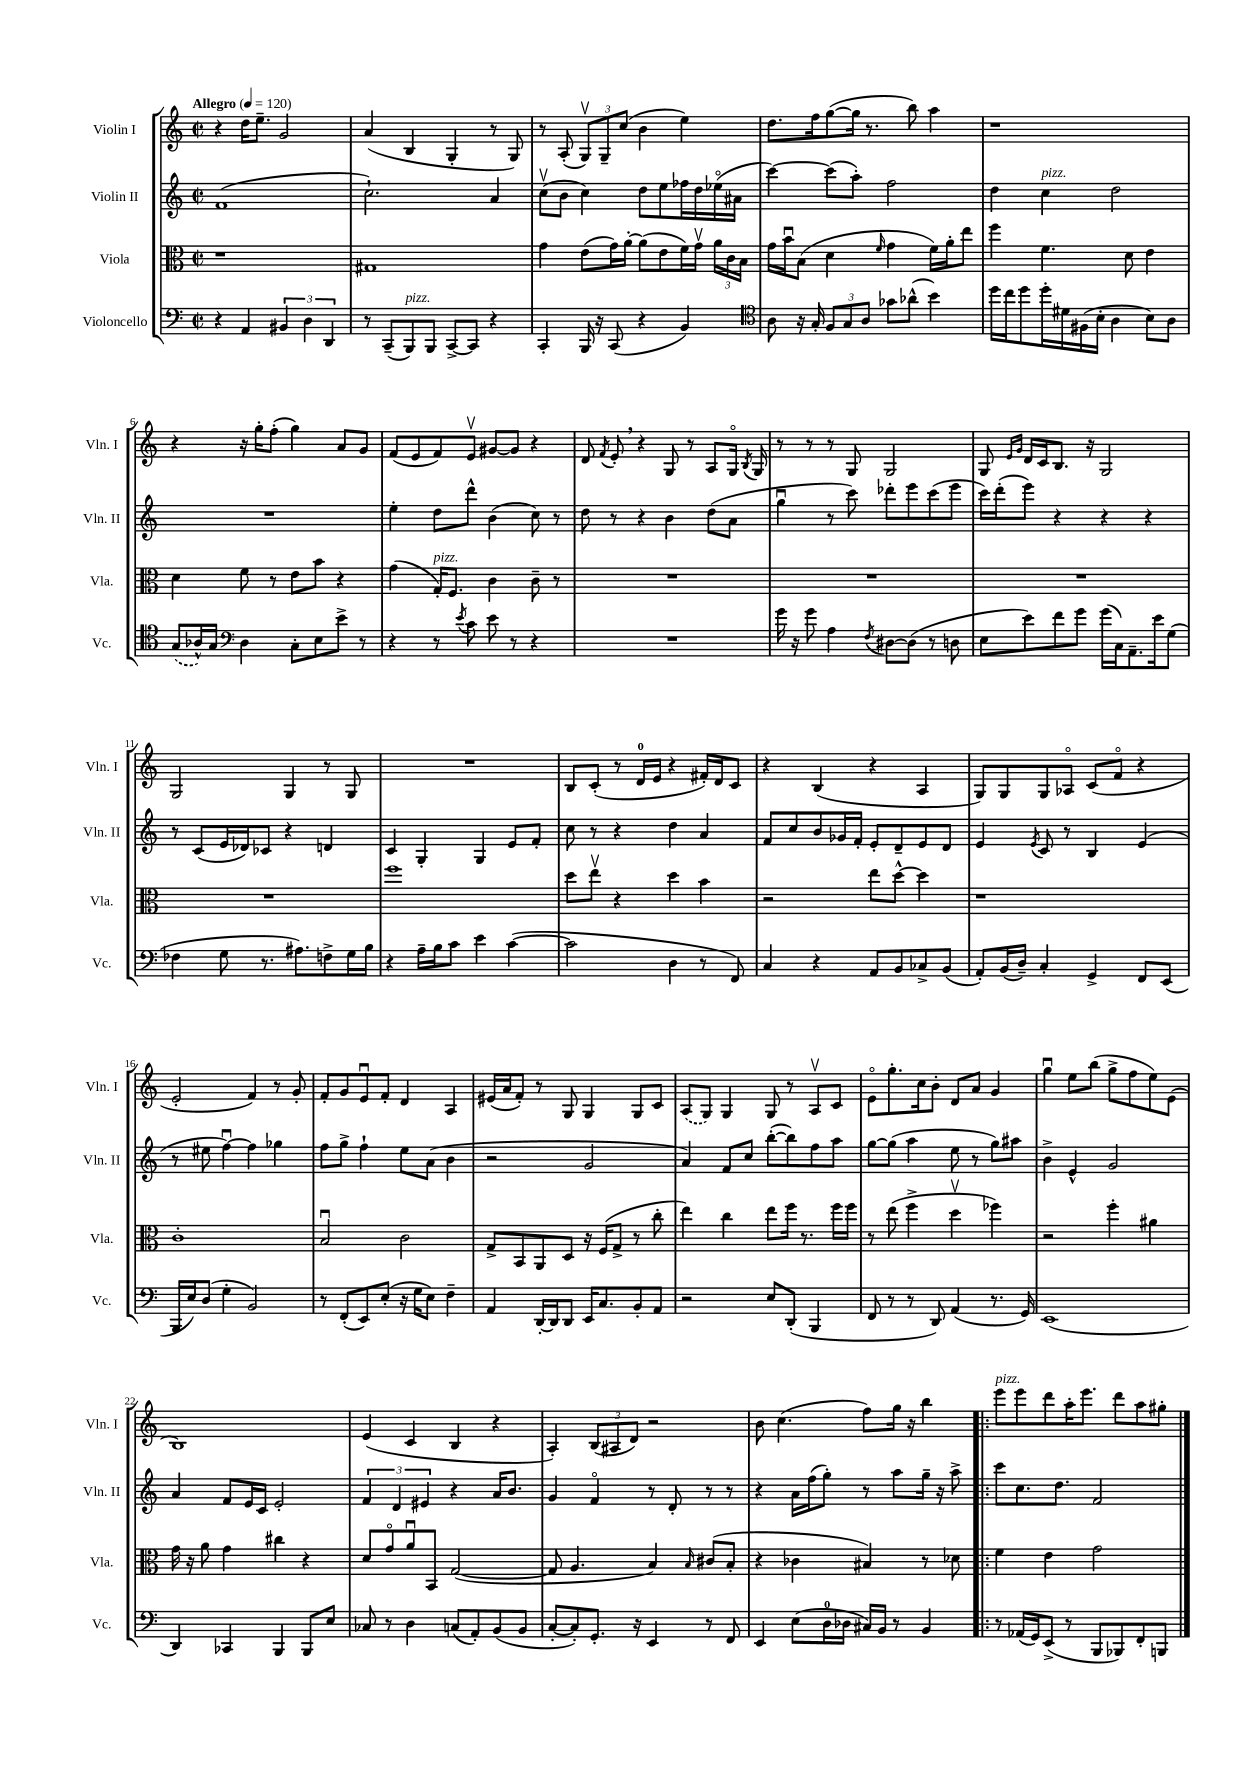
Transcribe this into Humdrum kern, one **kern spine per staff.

**kern	**kern	**kern	**kern
*part4	*part3	*part2	*part1
*staff4	*staff3	*staff2	*staff1
*I"Violoncello	*I"Viola	*I"Violin II	*I"Violin I
*I'Vc.	*I'Vla.	*I'Vln. II	*I'Vln. I
*clefF4	*clefC3	*clefG2	*clefG2
*k[]	*k[]	*k[]	*k[]
*M2/2	*M2/2	*M2/2	*M2/2
*met(c|)	*met(c|)	*met(c|)	*met(c|)
*MM120	*MM120	*MM120	*MM120
=1	=1	=1	=1
!	!	!	!LO:TX:a:B:t=Allegro
4r	1r	(1f	4r
4AA/	.	.	16dd\KL
.	.	.	8.ee~\J
6BB#X/	.	.	2g/
6D\	.	.	.
6DD/	.	.	.
=2	=2	=2	=2
8r	1G#X	2.cc`\)	(4a/
(8CC~/L	.	.	.
!LO:TX:a:i:t=pizz.	!	!	!
8BBB/)	.	.	4B/
8BBB/J	.	.	.
[8CC^/L	.	.	4G'/
8CC/J]	.	.	.
4r	.	4a/	8r
.	.	.	8G/)
=3	=3	=3	=3
4CC'/	4g\	(8ccv\L	8r
.	.	8b\J	(8A'/
16BBB/	(8e\L	4cc\)	12Gv/L)
16r	.	.	.
.	.	.	12G~/
(8CC/	16g\L)	.	.
.	.	.	(12cc/J
.	[16a'\JJ	.	.
4r	(8a\L]	8dd\L	4b\
.	8e\	8ee\	.
4BB/)	16f\L)	16ff-X\L	4ee\)
.	16gv\JJ	16dd\	.
.	24a\LL	(16ee-X\	.
.	24c\	.	.
.	.	16a#X\JJ	.
.	24B\JJ	.	.
=4	=4	=4	=4
*clefC4	*	*	*
8A\	16g\LL	[4ccc\)	8.dd\L
.	16bu\J	.	.
16r	(8B\J	.	.
16G'/	.	.	16ff\k
12F/L	4d\	(8ccc\L]	([8gg\
12G/	.	.	.
.	.	8aa'\J)	16gg\Jk]
12A/J	.	.	.
.	.	.	8.r
.	16qqf/	.	.
8g-X\L	4g\	2ff\	.
(8a-X^^\J	.	.	8bb\)
4b\)	16f\LL)	.	4aa\
.	16a'\J	.	.
.	8ee\J	.	.
=5	=5	=5	=5
16dd\LL	4ff\	4dd\	1r
16cc\J	.	.	.
8dd\	.	.	.
!	!	!LO:TX:a:i:t=pizz.	!
16dd'\L	4.f\	4cc\	.
16d#X\	.	.	.
(16F#X\	.	.	.
16B'\JJ	.	.	.
4A\	.	2dd\	.
.	8d\	.	.
8B\L)	4e\	.	.
8A\J	.	.	.
!!LO:LB:g=z
=6	=6	=6	=6
(8G/L	4d\	1r	4r
16A-X^^/L)	.	.	.
16G/JJ	.	.	.
*clefF4	*	*	*
4D\	8f\	.	16r
.	.	.	16gg'\KL
.	8r	.	(8ff'\J
8C'\L	8e\L	.	4gg\)
8E\	8b\J	.	.
8e^\J	4r	.	8a/L
8r	.	.	8g/J
=7	=7	=7	=7
4r	(4g\	4ee'\	(8f/L
.	.	.	8e/
!	!LO:TX:a:i:t=pizz.	!	!
8r	16G'/KL)	8dd\L	8f/)
.	8.F/J	.	.
8qe/	.	.	.
8c\	.	8ddd^^\J	8ev/J
8e\	4c\	(4b\	[8g#X/L
8r	.	.	8g#/J]
4r	8c~\	8cc\)	4r
.	8r	8r	.
=8	=8	=8	=8
1r	1r	8dd\	8d/
.	.	.	8qf/
.	.	8r	8e',/
.	.	4r	4r
.	.	4b\	8G/
.	.	.	8r
.	.	(8dd\L	8A/L
.	.	8a\J	16G/Jk
.	.	.	8qB/
.	.	.	16G/
=9	=9	=9	=9
16g\	1r	4ggu\	8r
16r	.	.	.
8g\	.	.	8r
4A\	.	8r	8r
.	.	8ccc\)	8G/
8qF/	.	.	.
[8D#X\L	.	8ddd-X'\L	2G/
(8D#\J]	.	8eee\	.
8r	.	(8ccc\	.
8Dn\	.	8eee\J	.
=10	=10	=10	=10
8E\L	1r	16ccc\LL)	8G/
.	.	(16ddd'\J	.
.	.	.	16qqe/LL
.	.	.	16qqg/JJ
8e\)	.	8eee\J)	16d/LL
.	.	.	16c/J
8f\	.	4r	8.B/J
8g\J	.	.	.
.	.	.	16r
(16g\LL	.	4r	2G/
16C\J)	.	.	.
8.AA~\	.	.	.
.	.	4r	.
16e\k	.	.	.
(8G\J	.	.	.
!!LO:LB:g=z
=11	=11	=11	=11
4F-X\	1r	8r	2G/
.	.	(8c/L	.
8G\	.	16e/L	.
.	.	16d-X/J)	.
8.r	.	8c-X/J	.
.	.	4r	4G/
8.A#X\L)	.	.	.
8Fn^\	.	4dn/	8r
16G\L	.	.	8G/
16B\JJ	.	.	.
=12	=12	=12	=12
4r	1ff	4c/	1r
16A~\LL	.	4G'/	.
16B\J	.	.	.
8c\J	.	.	.
4e\	.	4G/	.
([4c\	.	8e/L	.
.	.	8f'/J	.
=13	=13	=13	=13
2c\]	8dd\L	8cc\	8B/L
.	8eev\J	8r	(8c'/J
.	4r	4r	8r
.	.	.	16d/LL
.	.	.	16e/JJ
4D\	4dd\	4dd\	4r
8r	4b\	4a/	16f#X'/LL)
.	.	.	16d/J
8FF/)	.	.	8c/J
=14	=14	=14	=14
4C/	2r	8f/L	4r
.	.	8cc/	.
4r	.	8b/	(4B/
.	.	16g-X/L	.
.	.	16f'/JJ	.
8AA/L	8ee\L	8e'/L	4r
8BB/	[8dd^^\J	8d~/	.
8C-X^/	4dd\]	8e/	4A/
(8BB/J	.	8d/J	.
=15	=15	=15	=15
8AA'/L)	1r	4e/	8G/L)
(16BB/L	.	.	8G/
16D~/JJ)	.	.	.
.	.	8qe/	.
4C'/	.	8c/	8G/
.	.	8r	8A-X/J
4GG^/	.	4B/	(8c/L
.	.	.	8f/J
8FF/L	.	(4e/	4r
(8EE/J	.	.	.
!!LO:LB:g=z
=16	=16	=16	=16
16BBB/LL	1c'	8r	2e'/
16E/J)	.	.	.
(8D/J	.	8ee#X\	.
4G'\	.	[4ffu\)	.
2BB/)	.	4ff\]	4f/)
.	.	4gg-X\	8r
.	.	.	8g'/
=17	=17	=17	=17
8r	2Bu/	8ff\L	8f'/L
(8FF'/L	.	8gg^\J	8g/
8EE/)	.	4ff`\	8eu/
(8E'/J	.	.	8f'/J
16r	2c\	8ee\L	4d/
16G\KL	.	.	.
8E\J)	.	(8a\J	.
4F~\	.	4b\	4A/
=18	=18	=18	=18
4AA/	8G^/L	2r	(16e#X/LL
.	.	.	16a/J
.	8BB/	.	8f'/J)
[16DD'/LL	8AA/	.	8r
16DD/J]	.	.	.
8DD/J	8D/J	.	8G/
16EE/KL	16r	2g/	4G/
8.C/	(16F/KL	.	.
.	8G^/J	.	.
8BB'/	8r	.	8G/L
8AA/J	8cc'\	.	8c/J
=19	=19	=19	=19
2r	4ee\)	4a/)	(8A/L
.	.	.	8G/J)
.	4cc\	8f/L	4G/
.	.	8cc/J	.
8E/L	8ee\L	([8bb'\L	8G/
(8DD'/J	16ff\Jk	8bb\])	8r
.	8.r	.	.
4BBB/	.	8ff\	8Av/L
.	16ff\LL	8aa\J	8c/J
.	16ff\JJ	.	.
=20	=20	=20	=20
8FF/	8r	[8gg\L	8e\L
8r	(8ee\	(8gg\J]	8.gg'\
8r	4ff^\	4aa\	.
.	.	.	16cc\k
8DD/)	.	.	8b'\J
(4AA/	4ddv\	8ee\	8d/L
.	.	8r	8a/J
8.r	4ff-X\)	8gg\L)	4g/
.	.	8aa#X\J	.
16GG/)	.	.	.
=21	=21	=21	=21
(1EE	2r	4b^\	4ggu\
.	.	4e^^/	8ee\L
.	.	.	(8bb\J
.	4ff'\	2g/	8gg^\L
.	.	.	8ff\
.	4a#X\	.	8ee\)
.	.	.	(8e\J
!!LO:LB:g=z
=22	=22	=22	=22
4DD/)	16g\	4a/	1B)
.	16r	.	.
.	8a\	.	.
4CC-X/	4g\	8f/L	.
.	.	16e/L	.
.	.	16c/JJ	.
4BBB/	4cc#X\	2e'/	.
8BBB/L	4r	.	.
8E/J	.	.	.
=23	=23	=23	=23
8C-X/	8d/L	6f/	(4e/
8r	8g/	.	.
.	.	6d/	.
4D\	8au/	.	4c/
.	.	6e#X/	.
.	8BB/J	.	.
(8Cn/L	([2G/	4r	4B/
8AA'/)	.	.	.
(8BB/	.	16a/KL	4r
.	.	8.b/J	.
8BB/J	.	.	.
=24	=24	=24	=24
[8C'/L	8G/]	4g/	4A'/)
8C'/])	4.A/	.	.
8.GG'/J	.	4f/	(12B/L
.	.	.	12A#X/
.	.	.	12d/J)
16r	.	.	.
4EE/	4B/)	8r	2r
.	.	8d'/	.
.	16qqB/	.	.
8r	(8c#X/L	8r	.
8FF/	8B'/J	8r	.
=25	=25	=25	=25
4EE/	4r	4r	8b\
.	.	.	(4.cc\
(8E\L	4c-X\	16a\LL	.
.	.	(16ff\J	.
16D\L	.	8gg'\J)	.
16D-X\JJ	.	.	.
16C#X/LL)	4B#X/)	8r	8ff\L)
16BB/JJ	.	.	.
8r	.	8aa\L	16gg\Jk
.	.	.	16r
4BB/	8r	16gg~\Jk	4bb\
.	.	16r	.
.	8d-X\	8aa^\	.
=26!|:	=26!|:	=26!|:	=26!|:
!	!	!	!LO:TX:a:i:t=pizz.
8r	4f\	8ccc\L	8eee\L
(16AA-X/LL	.	8.cc\	8eee\
16GG/J)	.	.	.
(8EE^/J	4e\	.	8ddd\
.	.	8.dd\J	.
8r	.	.	16aa'\K
.	.	.	8.eee\J
8BBB/L	2g\	2f/	.
8BBB-X/)	.	.	8ddd\L
8FF'/	.	.	8aa\
8BBBn/J	.	.	8gg#X'\J
==	==	==	==
*-	*-	*-	*-
